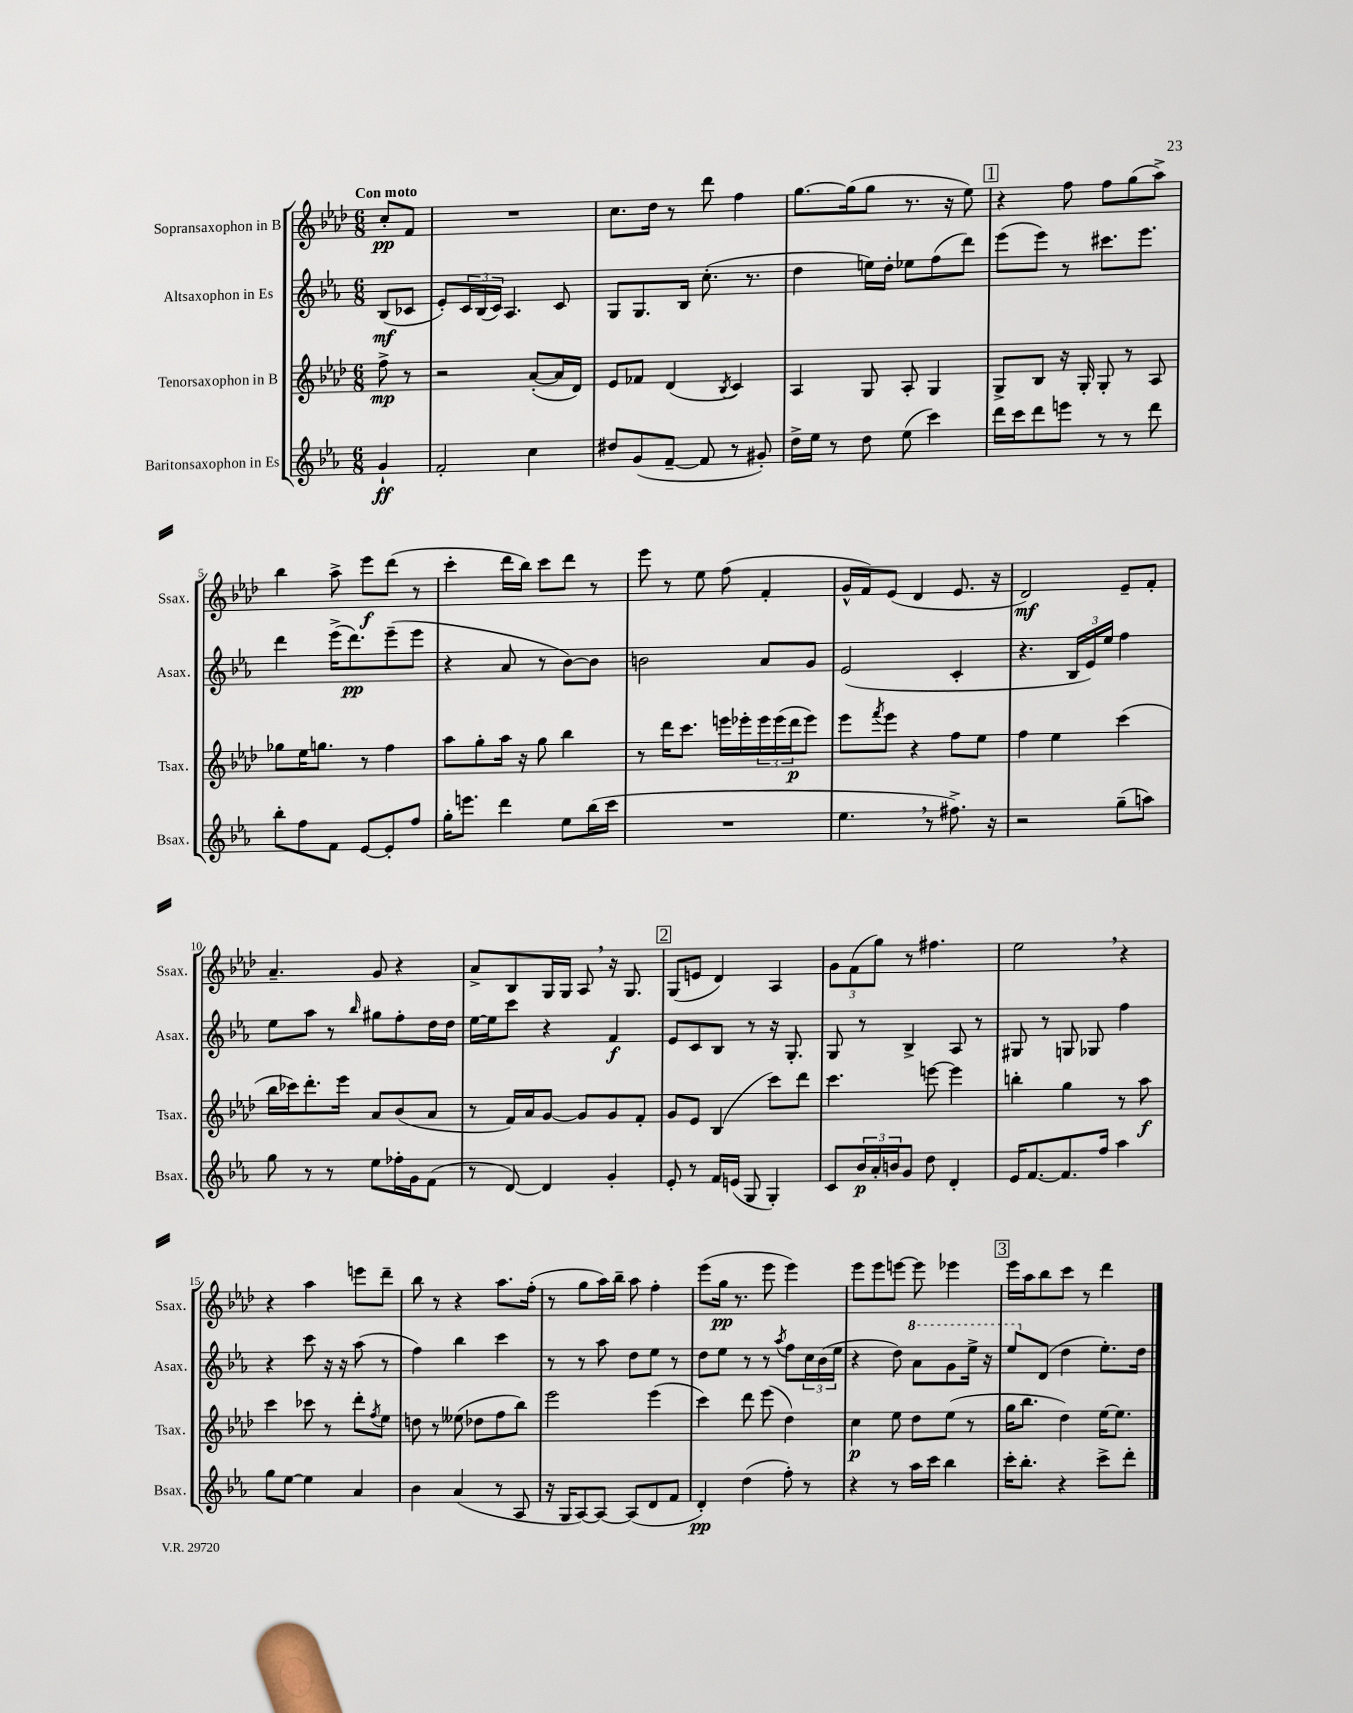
<<
\new StaffGroup <<
\new Staff = "s0" \with { instrumentName = "Sopransaxophon in B" shortInstrumentName = "Ssax." } {
    \clef treble \key aes \major \numericTimeSignature \time 6/8 \partial 4 \tempo "Con moto"
    c''8-.\pp f'8 |
    R2. |
    c''8. des''16 r8 des'''8 f''4 |
    g''8.~ g''16( g''8 r8. r16 ees''8) |
    \mark \markup { \box "1" } r4 f''8 f''8 g''8( aes''8->) |
    bes''4 aes''8-> ees'''8\f des'''8( r8 |
    c'''4-. des'''16 bes''16) c'''8 des'''8 r8 |
    ees'''8 r8 ees''8 f''8( f'4-. |
    g'16-^ f'16) ees'8( des'4 ees'8. r16 |
    des'2\mf) ees'8-- f'8-. |
    aes'4.-- g'8 r4 |
    aes'8-> bes8 g16 g16 aes8 \breathe r16 g8. |
    \mark \markup { \box "2" } g8( e'8 des'4) aes4 |
    \tuplet 3/2 { g'8 f'8( g''8) } r8 fis''4. |
    ees''2 \breathe r4 |
    r4 aes''4 e'''8 des'''8-- |
    bes''8 r8 r4 aes''8. f''16-.( |
    r8 g''8 aes''16) bes''16-- aes''8 f''4-. |
    ees'''8( g''16\pp r8. ees'''8 ees'''4) |
    ees'''8 ees'''8 e'''8~ e'''8 ees'''4 |
    \mark \markup { \box "3" } ees'''16 aes''16 bes''8 c'''8 r8 des'''4 \bar "|." |
}
\new Staff = "s1" \with { instrumentName = "Altsaxophon in Es" shortInstrumentName = "Asax." } {
    \clef treble \key ees \major \numericTimeSignature \time 6/8 \partial 4
    bes8\mf( ces'8 |
    ees'8-.) \tuplet 3/2 { c'16 bes16( c'16) } aes4. c'8 |
    g8 g8. bes16 c''8.-.( r8. |
    d''4 e''16) d''16-. ees''8 f''8( d'''8) |
    \mark \markup { \box "1" } ees'''8( ees'''8) r8 cis'''8. ees'''8. |
    d'''4 ees'''16->( d'''8.\pp) ees'''8--( ees'''8 |
    r4 aes'8 r8 bes'8~) bes'8 |
    b'2 aes'8 g'8 |
    ees'2( c'4-. |
    r4. \tuplet 3/2 { bes16 ees'16) ees''16 } f''4 |
    ees''8 aes''8 r8 \grace { bes''16 } gis''8 f''8-. d''16 d''16 |
    ees''16~ ees''16 c'''8 r4 f'4\f |
    \mark \markup { \box "2" } ees'8 c'8 bes8 r8 r16 g8.-. |
    g8 r8 bes4-> aes8 r8 |
    gis8 r8 g8 ges8 f''4 |
    r4 c'''8 r16 r16 aes''8( r8 |
    f''4) bes''4 c'''4 |
    r8 r8 aes''8 d''8 ees''8 r8 |
    d''8 ees''8 r8 r8 \acciaccatura { aes''8 } f''8 \tuplet 3/2 { c''16 bes'16( ees''16 } |
    r4 d''8) \ottava #1 aes''8 g''8 ees'''16-> r16 |
    \mark \markup { \box "3" } ees'''8 \ottava #0 d'8( d''4 ees''8.-.) d''16 \bar "|." |
}
\new Staff = "s2" \with { instrumentName = "Tenorsaxophon in B" shortInstrumentName = "Tsax." } {
    \clef treble \key aes \major \numericTimeSignature \time 6/8 \partial 4
    f''8->\mp r8 |
    r2 aes'8~-.( aes'16 des'16) |
    ees'8 fes'8 des'4( \acciaccatura { bes8 } c'4) |
    aes4 g8 aes8-. g4 |
    \mark \markup { \box "1" } g8-> bes8 r16 g16-. g8-. r8 aes8 |
    ges''8 ees''16 g''8. r8 f''4 |
    aes''8 g''8-. aes''16 r16 g''8 bes''4 |
    r8 des'''16 c'''8. e'''16 ees'''16-. \tuplet 3/2 { ees'''16 ees'''16( des'''16\p } ees'''8) |
    ees'''8 \acciaccatura { f'''8 } ees'''8 r4 f''8 ees''8 |
    f''4 ees''4 c'''4( |
    bes''16 ces'''16) des'''8.-. ees'''16 aes'8 bes'8( aes'8 |
    r8 f'16) aes'16 g'8~ g'8 g'8 f'8-. |
    \mark \markup { \box "2" } g'8 ees'8 bes4( c'''8) des'''8 |
    c'''4. e'''8~ e'''4 |
    b''4-. g''4 r8 aes''8\f |
    c'''4 ces'''8 r8 des'''8-. \acciaccatura { f''8 } ees''8 |
    d''8 r8 eeses''8( des''8 f''8 bes''8) |
    ees'''2 ees'''4( |
    c'''4) des'''8 ees'''8( des''4) |
    c''4\p ees''8 des''8 ees''8( r8 |
    \mark \markup { \box "3" } g''16 bes''8. des''4) ees''16~ ees''8. \bar "|." |
}
\new Staff = "s3" \with { instrumentName = "Baritonsaxophon in Es" shortInstrumentName = "Bsax." } {
    \clef treble \key ees \major \numericTimeSignature \time 6/8 \partial 4
    g'4-!\ff |
    f'2-. c''4 |
    dis''8 g'8( f'8~-- f'8 r8 gis'8-.) |
    d''16-> ees''16 r8 d''8 ees''8( c'''4) |
    \mark \markup { \box "1" } d'''16 c'''16 d'''8 e'''8 r8 r8 d'''8 |
    bes''8-. f''8 f'8 ees'8~ ees'8-. f''8 |
    g''16-. e'''8. d'''4 ees''8 bes''16( c'''16 |
    R2. |
    ees''4. \breathe r8 fis''8.->) r16 |
    r2 g''8--( a''8) |
    g''8 r8 r8 ees''8 fes''16-. g'16 f'8( |
    r8 d'8~) d'4 g'4-. |
    \mark \markup { \box "2" } ees'8-. r8 f'16 e'16( g8 g4-.) |
    c'8 \tuplet 3/2 { bes'16\p aes'16-. b'16 } g'8 d''8 d'4-. |
    ees'16 f'8.~ f'8. f''16 aes''4 |
    g''8 ees''8~ ees''4 aes'4 |
    bes'4 aes'4( r8 aes8 |
    r16 g16 aes8~) aes8~ aes8( d'8 f'8 |
    d'4-.\pp) d''4( f''8-.) r8 |
    r4 r8 aes''16 c'''16 bes''4 |
    \mark \markup { \box "3" } c'''16-. bes''8.-. r4 c'''8-> d'''8-. \bar "|." |
}
>>
>>
